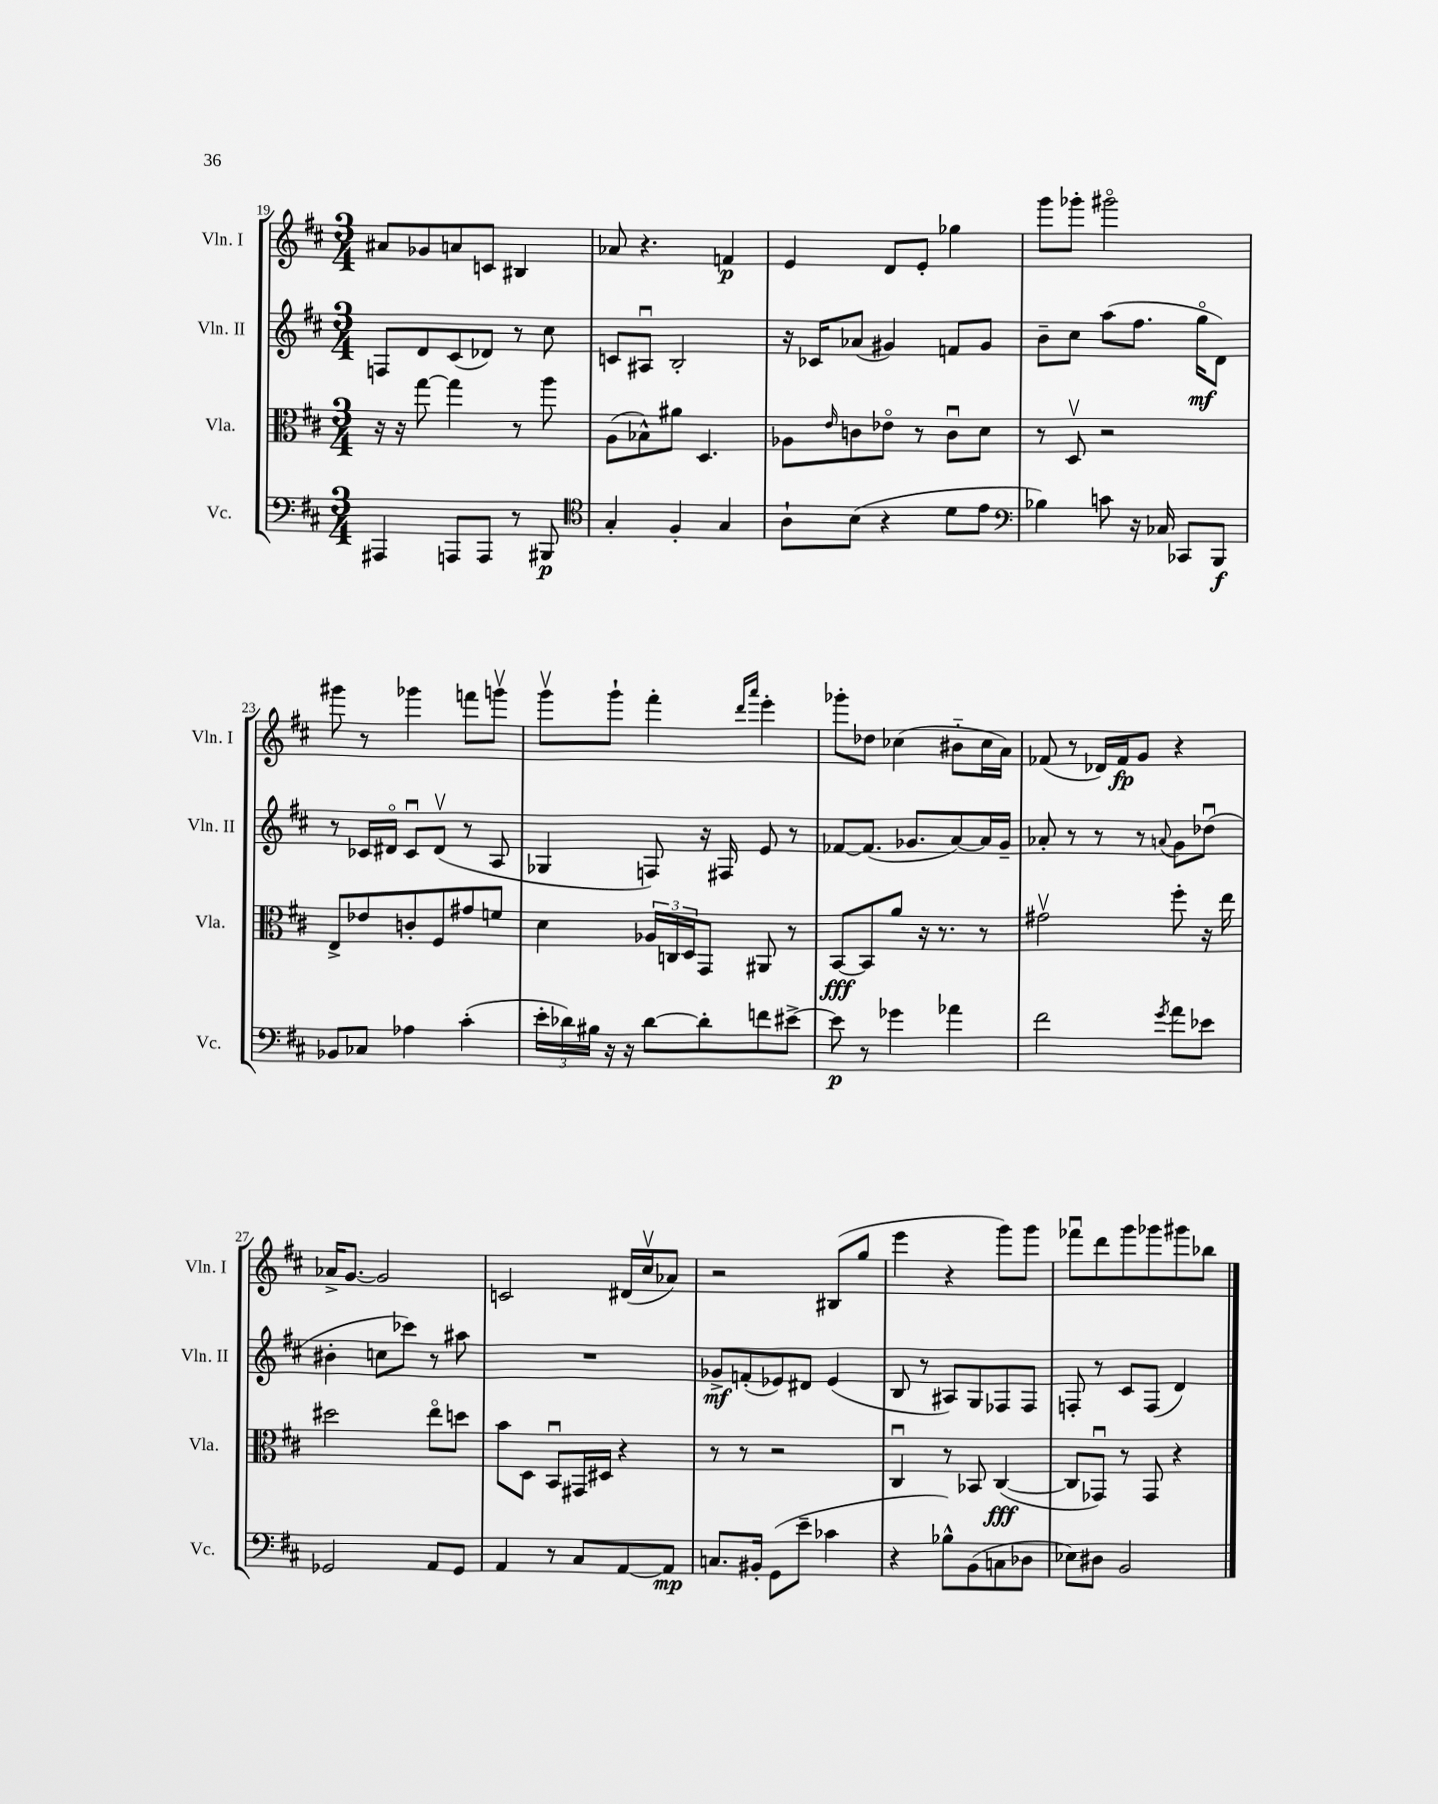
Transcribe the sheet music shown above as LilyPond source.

<<
\new StaffGroup <<
\new Staff = "s0" \with { instrumentName = "Vln. I" shortInstrumentName = "Vln. I" } {
    \clef treble \key d \major \numericTimeSignature \time 3/4
    ais'8 ges'8 a'8 c'8 bis4 |
    aes'8 r4. f'4\p |
    e'4 d'8 e'8-. ges''4 |
    g'''8 ges'''8-. gis'''2\flageolet |
    gis'''8 r8 ges'''4 f'''8 g'''8\upbow |
    g'''8\upbow g'''8-! fis'''4-. \grace { d'''16 a'''16 } e'''4-. |
    ges'''8-. des''8 ces''4( bis'8-_ ces''16 a'16) |
    fes'8( r8 des'16) fes'16\fp g'8 r4 |
    aes'16-> g'8.~ g'2 |
    c'2 dis'16( cis''16\upbow aes'8) |
    r2 bis8( g''8 |
    e'''4 r4 g'''8) g'''8 |
    fes'''8\downbow d'''8 g'''8 ges'''8 gis'''8 bes''8 \bar "|." |
}
\new Staff = "s1" \with { instrumentName = "Vln. II" shortInstrumentName = "Vln. II" } {
    \clef treble \key d \major \numericTimeSignature \time 3/4
    f8 d'8 cis'8( des'8) r8 cis''8 |
    c'8 ais8\downbow b2-. |
    r16 ces'16 aes'8( gis'4) f'8 gis'8 |
    b'8-- cis''8 a''8( fis''8. g''16\flageolet\mf d'8) |
    r8 ces'16 dis'16\flageolet ces'8\downbow dis'8\upbow( r8 a8 |
    ges4 f8) r16 fis16 e'8 r8 |
    fes'8~ fes'8.( ges'8. a'8~) a'16 ges'16-- |
    aes'8-. r8 r8 r8 \appoggiatura { a'8 } g'8 des''8\downbow( |
    bis'4-. c''8 ces'''8) r8 ais''8 |
    R2. |
    ges'8->\mf f'8-.( ees'8) dis'8 ees'4( |
    b8 r8 ais8) g8 fes8 fes8 |
    f8-. r8 cis'8 f8( d'4) \bar "|." |
}
\new Staff = "s2" \with { instrumentName = "Vla." shortInstrumentName = "Vla." } {
    \clef alto \key d \major \numericTimeSignature \time 3/4
    r16 r16 g''8~ g''4 r8 a''8 |
    a8( bes8-^) ais'8 d4. |
    aes8 \grace { e'16 } c'8 ees'8\flageolet r8 c'8\downbow d'8 |
    r8 d8\upbow r2 |
    e8-> ees'8 c'8-. fis8 gis'8 f'8 |
    d'4 \tuplet 3/2 { aes16 c16 d16 } g,8 ais,8 r8 |
    b,8~\fff b,8 a'8 r16 r8. r8 |
    gis'2\upbow fis''8-. r16 e''16 |
    dis''2 e''8\flageolet d''8 |
    b'8 d8 b,8\downbow gis,16 dis16 r4 |
    r8 r8 r2 |
    cis4\downbow r8 bes,8 cis4~\fff( |
    cis8 ges,8\downbow) r8 ges,8 r4 \bar "|." |
}
\new Staff = "s3" \with { instrumentName = "Vc." shortInstrumentName = "Vc." } {
    \clef bass \key d \major \numericTimeSignature \time 3/4
    ais,,4 a,,8 a,,8 r8 bis,,8\p |
    \clef tenor g4-. fis4-. g4 |
    a8-! b8( r4 d'8 e'8 |
    \clef bass bes4) c'8 r16 ces16 ces,8 b,,8\f |
    bes,8 ces8 aes4 cis'4-.( |
    \tuplet 3/2 { e'16-. des'16) bis16 } r16 r16 des'8~ des'8-. f'8 eis'8~-> |
    eis'8\p r8 ges'4 aes'4 |
    fis'2 \acciaccatura { g'8 } a'8 ees'8 |
    ges,2 a,8 ges,8 |
    a,4 r8 cis8 a,8~ a,8\mp |
    c8. bis,16-. g,8( e'8-- ces'4 |
    r4 bes8-^) b,8( c8 des8 |
    ees8) dis8 b,2 \bar "|." |
}
>>
>>
\layout { \context { \Score currentBarNumber = #19 } }
